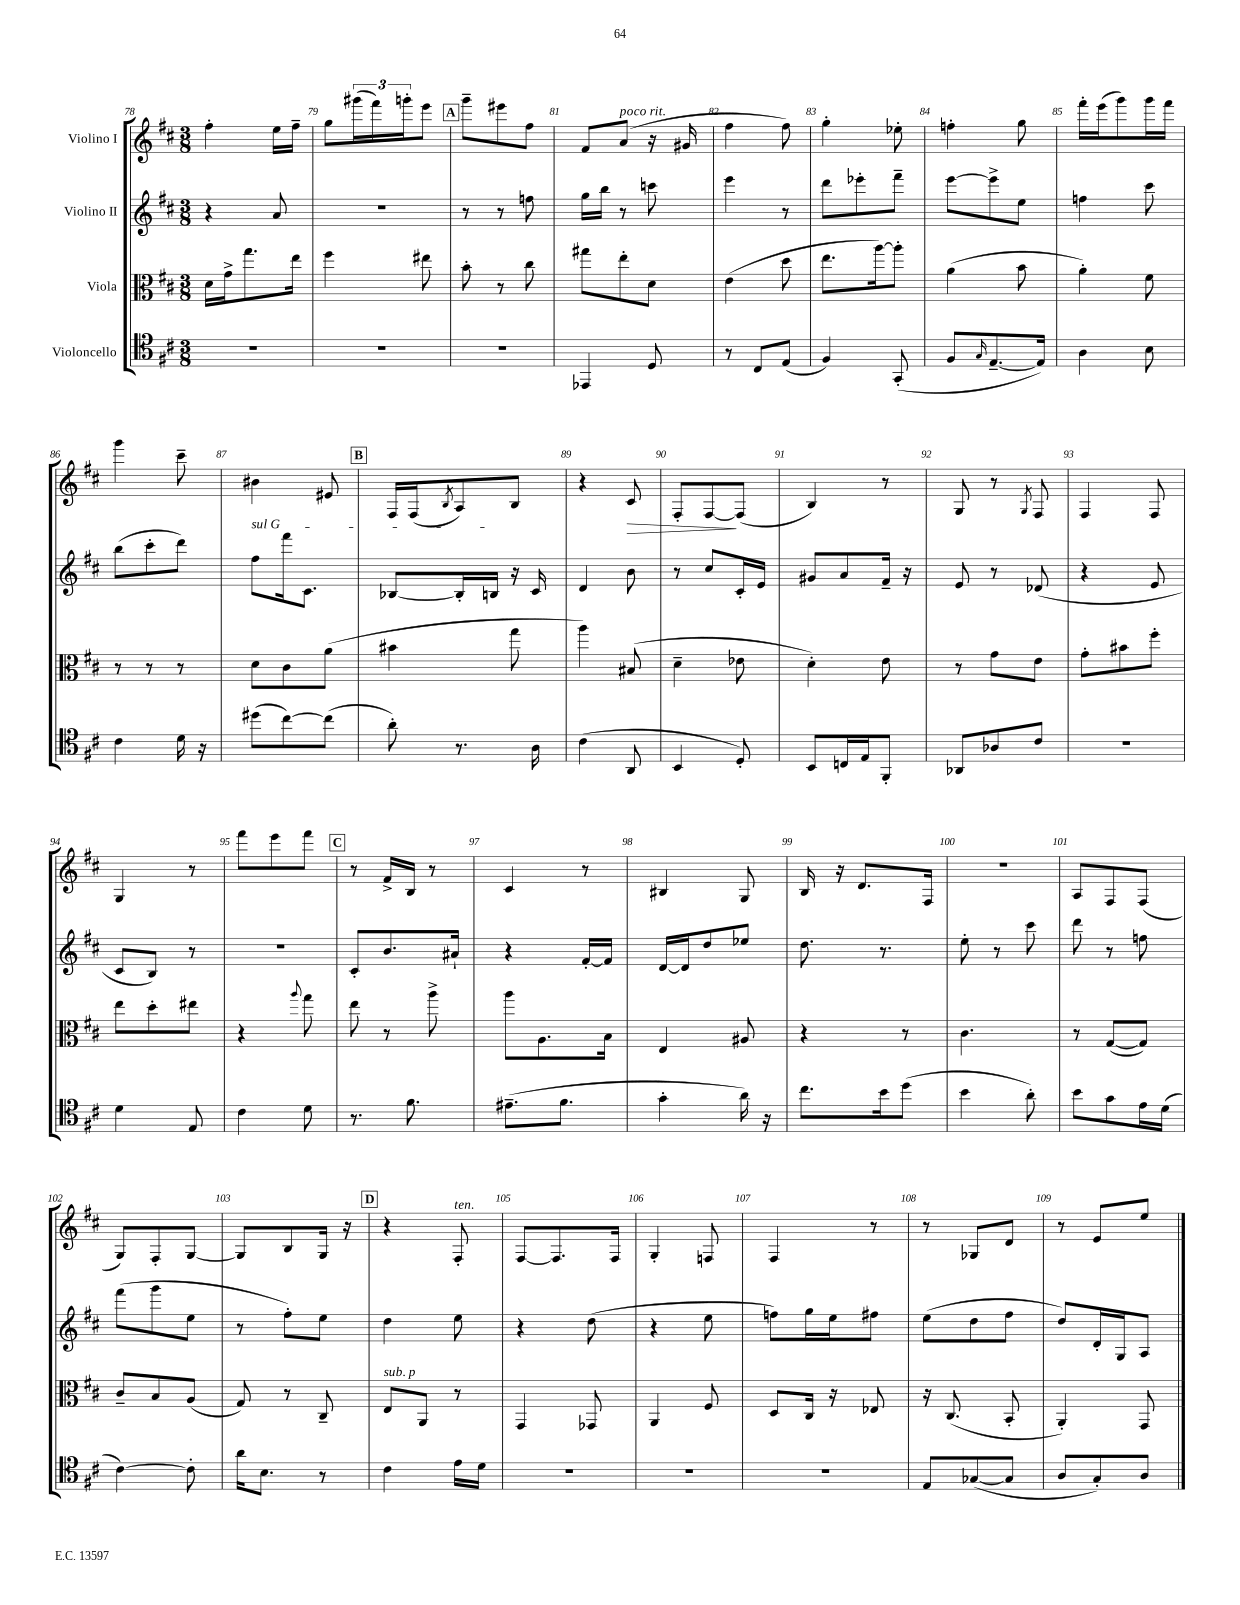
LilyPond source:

<<
\new StaffGroup <<
\new Staff = "s0" \with { instrumentName = "Violino I" } {
    \clef treble \key d \major \numericTimeSignature \time 3/8
    fis''4-. e''16 fis''16-- |
    g''8 \tuplet 3/2 { gis'''16( fis'''16) g'''16-. } e'''8 |
    \mark \markup { \box "A" } g'''8-- eis'''8 fis''8 |
    fis'8 a'8^\markup { \italic "poco rit." }( r16 gis'16 |
    fis''4 fis''8) |
    g''4-. ees''8-. |
    f''4-. g''8 |
    fis'''16-. e'''16( g'''8) g'''16 fis'''16 |
    g'''4 cis'''8-- |
    bis'4 eis'8 |
    \mark \markup { \box "B" } fis16 fis16( \acciaccatura { b8 } a8) b8 |
    r4 cis'8\> |
    fis8-. fis8~\! fis8( |
    b4) r8 |
    g8 r8 \acciaccatura { g8 } fis8 |
    fis4 fis8 |
    g4 r8 |
    fis'''8 e'''8 fis'''8 |
    \mark \markup { \box "C" } r8 fis'16-> b16 r8 |
    cis'4 r8 |
    bis4 g8 |
    b16 r16 d'8. fis16 |
    R4. |
    a8 fis8 fis8( |
    g8) fis8-. g8~ |
    g8 b8 g16 r16 |
    \mark \markup { \box "D" } r4 fis8-.^\markup { \italic "ten." } |
    fis8~ fis8. fis16 |
    g4-. f8 |
    fis4 r8 |
    r8 ges8 d'8 |
    r8 e'8 e''8 \bar "|." |
}
\new Staff = "s1" \with { instrumentName = "Violino II" } {
    \clef treble \key d \major \numericTimeSignature \time 3/8
    r4 a'8 |
    r4. |
    \mark \markup { \box "A" } r8 r8 f''8 |
    g''16 b''16 r8 c'''8 |
    e'''4 r8 |
    d'''8 ees'''8-. fis'''8-- |
    e'''8~ e'''8-> e''8 |
    f''4 cis'''8 |
    b''8( cis'''8-. d'''8) |
    \once \override TextSpanner.bound-details.left.text = \markup { \italic "sul G" } fis''8\startTextSpan fis'''16 cis'8. |
    \mark \markup { \box "B" } bes8~ bes16-. b16\stopTextSpan r16 cis'16 |
    d'4 b'8 |
    r8 cis''8 cis'16-. e'16 |
    gis'8 a'8 fis'16-- r16 |
    e'8 r8 des'8( |
    r4 e'8 |
    cis'8 b8) r8 |
    R4. |
    \mark \markup { \box "C" } cis'8-. b'8. ais'16-! |
    r4 fis'16~-. fis'16 |
    d'16~ d'16 d''8 ees''8 |
    d''8. r8. |
    e''8-. r8 cis'''8 |
    d'''8 r8 f''8 |
    fis'''8( g'''8 e''8 |
    r8 fis''8-.) e''8 |
    \mark \markup { \box "D" } d''4 e''8 |
    r4 d''8( |
    r4 e''8 |
    f''8) g''16 e''16 fis''8 |
    e''8( d''8 fis''8 |
    d''8) d'16-. g16 a8 \bar "|." |
}
\new Staff = "s2" \with { instrumentName = "Viola" } {
    \clef alto \key d \major \numericTimeSignature \time 3/8
    d'16 g'16-> g''8. e''16 |
    fis''4 eis''8 |
    \mark \markup { \box "A" } b'8-. r8 cis''8 |
    gis''8 e''8-. d'8 |
    e'4( d''8 |
    e''8. a''16~) a''8-. |
    a'4( b'8 |
    a'4-.) fis'8 |
    r8 r8 r8 |
    d'8 cis'8 a'8( |
    \mark \markup { \box "B" } bis'4 g''8 |
    a''4) bis8( |
    d'4-- ees'8 |
    d'4-.) e'8 |
    r8 g'8 e'8 |
    g'8-. bis'8 fis''8-. |
    e''8 d''8-. eis''8 |
    r4 \appoggiatura { a''8 } g''8 |
    \mark \markup { \box "C" } e''8 r8 a''8-> |
    a''8 a8. b16 |
    e4 ais8 |
    r4 r8 |
    cis'4. |
    r8 g8~( g8) |
    cis'8-- b8 a8( |
    g8) r8 cis8-- |
    \mark \markup { \box "D" } e8^\markup { \italic "sub. p" } a,8 r8 |
    g,4 ges,8 |
    a,4 fis8 |
    d8 cis16 r16 ees8 |
    r16 cis8.( b,8-. |
    a,4-.) g,8 \bar "|." |
}
\new Staff = "s3" \with { instrumentName = "Violoncello" } {
    \clef tenor \key d \major \numericTimeSignature \time 3/8
    R4. |
    R4. |
    \mark \markup { \box "A" } R4. |
    ees,4 d8 |
    r8 cis8 e8( |
    fis4) g,8-.( |
    fis8 \grace { g16 } e8.~-- e16) |
    a4 b8 |
    cis'4 d'16 r16 |
    dis''8( cis''8~) cis''8( |
    \mark \markup { \box "B" } a'8-.) r8. a16 |
    cis'4( a,8 |
    b,4 d8-.) |
    b,8 c16 e16 fis,8-. |
    aes,8 aes8 cis'8 |
    R4. |
    d'4 e8 |
    cis'4 d'8 |
    \mark \markup { \box "C" } r8. fis'8. |
    eis'8.--( fis'8. |
    g'4-. a'16) r16 |
    cis''8. b'16 d''8( |
    b'4 a'8-.) |
    b'8 g'8 e'16 d'16( |
    cis'4~) cis'8-. |
    a'16 b8. r8 |
    \mark \markup { \box "D" } cis'4 e'16 d'16 |
    R4. |
    R4. |
    R4. |
    e8 ges8~( ges8 |
    a8 g8-.) a8 \bar "|." |
}
>>
>>
\layout { \context { \Score currentBarNumber = #78 \override BarNumber.break-visibility = ##(#f #t #t) barNumberVisibility = #all-bar-numbers-visible } }
